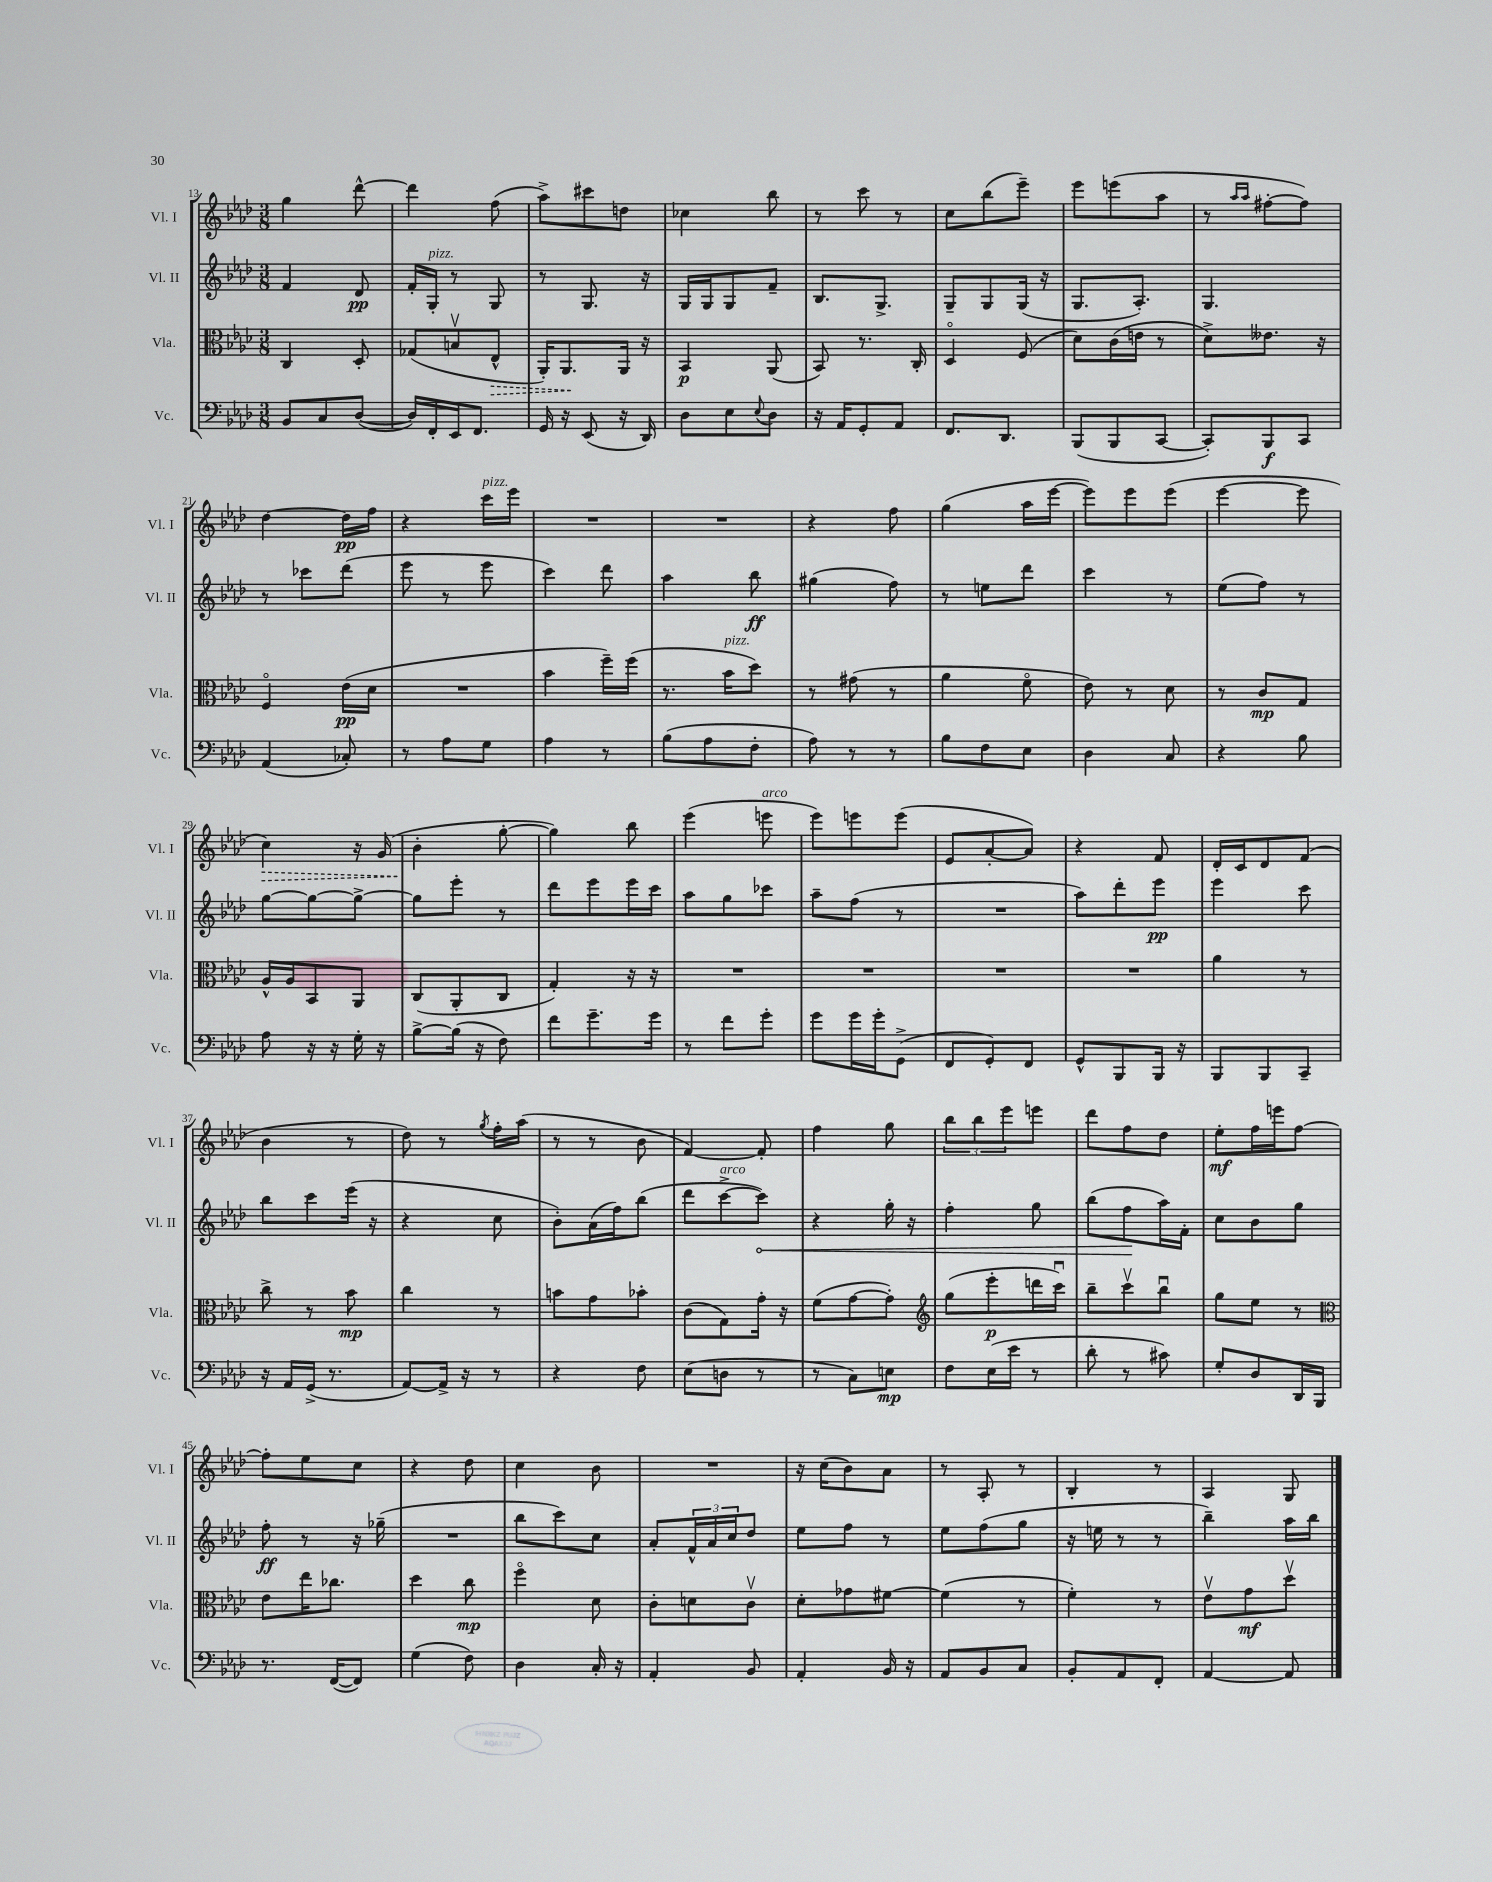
<<
\new StaffGroup <<
\new Staff = "s0" \with { instrumentName = "Vl. I" shortInstrumentName = "Vl. I" } {
    \clef treble \key aes \major \numericTimeSignature \time 3/8
    g''4 des'''8~-^ |
    des'''4 f''8( |
    aes''8->) cis'''8 d''8 |
    ces''4 bes''8 |
    r8 c'''8 r8 |
    c''8 bes''8( ees'''8--) |
    ees'''8 e'''8( aes''8 |
    r8 \grace { aes''16 aes''16 } fis''8~-. fis''8) |
    des''4~ des''16\pp f''16 |
    r4 c'''16^\markup { \italic "pizz." } ees'''16 |
    R4. |
    R4. |
    r4 f''8 |
    g''4( aes''16 ees'''16~ |
    ees'''8) ees'''8 ees'''8( |
    ees'''4~ ees'''8 |
    \once \override Hairpin.style = #'dashed-line c''4\>) r16 g'16( |
    bes'4-.\! g''8~-. |
    g''4) bes''8 |
    ees'''4( e'''8^\markup { \italic "arco" } |
    ees'''8) e'''8 e'''8( |
    ees'8 aes'8~-. aes'8) |
    r4 f'8 |
    des'16-. c'16 des'8 f'8( |
    bes'4 r8 |
    des''8) r8 \acciaccatura { g''8 } f''16-. aes''16( |
    r8 r8 bes'8 |
    f'4~) f'8-. |
    f''4 g''8 |
    \tuplet 3/2 { bes''8 bes''8 ees'''8 } e'''8 |
    des'''8 f''8 des''8 |
    ees''8-.\mf f''16 e'''16 f''8~ |
    f''8-. ees''8 c''8 |
    r4 des''8 |
    c''4 bes'8 |
    R4. |
    r16 c''16( bes'8) aes'8 |
    r8 aes8-. r8 |
    bes4-. r8 |
    aes4 g8 \bar "|." |
}
\new Staff = "s1" \with { instrumentName = "Vl. II" shortInstrumentName = "Vl. II" } {
    \clef treble \key aes \major \numericTimeSignature \time 3/8
    f'4 des'8\pp |
    f'16-. g16-.^\markup { \italic "pizz." } r8 g8 |
    r8 g8. r16 |
    g16 g16 g8 f'8-- |
    bes8. g8.-> |
    g8-- g8 g16( r16 |
    g8. aes8.-.) |
    g4. |
    r8 ces'''8 des'''8( |
    ees'''8 r8 ees'''8 |
    c'''4) des'''8 |
    aes''4 bes''8\ff |
    gis''4( f''8) |
    r8 e''8 des'''8 |
    c'''4 r8 |
    ees''8( f''8) r8 |
    g''8~ g''8~ g''8~-> |
    g''8 ees'''8-. r8 |
    des'''8 ees'''8 ees'''16 c'''16 |
    aes''8 g''8 ces'''8 |
    aes''8-- f''8( r8 |
    R4. |
    aes''8) des'''8-. ees'''8\pp |
    ees'''4 c'''8 |
    bes''8 c'''8 ees'''16( r16 |
    r4 c''8 |
    bes'8-.) aes'16( f''16) bes''8( |
    des'''8 c'''8~->^\markup { \italic "arco" } \once \override Hairpin.circled-tip = ##t c'''8\<) |
    r4 g''16-. r16 |
    f''4-. g''8 |
    bes''8( f''8\! aes''16) f'16-. |
    c''8 bes'8 g''8 |
    f''8-.\ff r8 r16 ges''16--( |
    R4. |
    bes''8 c'''8) c''8 |
    aes'8-. \tuplet 3/2 { f'16-^ aes'16 c''16 } des''8 |
    ees''8 f''8 r8 |
    ees''8 f''8( g''8 |
    r16 e''16 r8 r8 |
    bes''4--) aes''16 bes''16 \bar "|." |
}
\new Staff = "s2" \with { instrumentName = "Vla." shortInstrumentName = "Vla." } {
    \clef alto \key aes \major \numericTimeSignature \time 3/8
    c4 des8-. |
    ges8( b8\upbow \once \override Hairpin.style = #'dashed-line ees8-^\> |
    aes,16-.) aes,8.\! aes,16 r16 |
    bes,4\p aes,8( |
    bes,8) r8. c16-. |
    des4\flageolet f8( |
    des'8) c'16( e'16 r8 |
    des'8->) eeses'8. r16 |
    f4\flageolet ees'16\pp( des'16 |
    R4. |
    bes'4 f''16--) f''16( |
    r8. bes'16^\markup { \italic "pizz." } des''8) |
    r8 gis'8( r8 |
    aes'4 f'8\flageolet |
    ees'8) r8 des'8 |
    r8 c'8\mp g8 |
    aes16-^ aes16 bes,8 aes,8 |
    c8( aes,8-. c8 |
    g4-.) r16 r16 |
    R4. |
    R4. |
    R4. |
    R4. |
    aes'4 r8 |
    c''8-> r8 bes'8\mp |
    c''4 r8 |
    b'8 g'8 bes'8-. |
    c'8( g8) g'16-. r16 |
    f'8( g'8~ g'8-.) |
    \clef treble g''8( ees'''8-.\p d'''16 c'''16\downbow) |
    bes''8-- c'''8\upbow bes''8\downbow |
    g''8 ees''8 r8 |
    \clef alto ees'8 ees''16 ces''8. |
    des''4 c''8\mp |
    f''4\flageolet des'8 |
    c'8-. d'8 c'8\upbow |
    des'8-. ges'8 fis'8~ |
    fis'4( r8 |
    f'4-.) r8 |
    ees'8\upbow g'8\mf des''8\upbow \bar "|." |
}
\new Staff = "s3" \with { instrumentName = "Vc." shortInstrumentName = "Vc." } {
    \clef bass \key aes \major \numericTimeSignature \time 3/8
    bes,8 c8 des8~( |
    des16) f,16-. ees,16 f,8. |
    g,16 r16 ees,8( r16 des,16) |
    des8 ees8 \appoggiatura { ees8 } des8 |
    r16 aes,16 g,8-. aes,8 |
    f,8. des,8. |
    bes,,8( bes,,8 c,8~ |
    c,8-.) bes,,8\f c,8 |
    aes,4( ces8-.) |
    r8 aes8 g8 |
    aes4 r8 |
    bes8( aes8 f8-. |
    aes8) r8 r8 |
    bes8 f8 ees8 |
    des4 c8 |
    r4 bes8 |
    aes8 r16 r16 g16-. r16 |
    bes8~-> bes16( r16 f8) |
    f'8 g'8.-- g'16 |
    r8 f'8 g'8-. |
    g'8 g'16 g'16-. g,8->( |
    f,8 g,8-.) f,8 |
    g,8-^ bes,,8 bes,,16 r16 |
    bes,,8 bes,,8 c,8-- |
    r16 aes,16 g,16->( r8. |
    aes,8~) aes,16-> r16 r8 |
    r4 f8 |
    ees8( d8 r8 |
    r8 c8) e8\mp |
    f8 ees16( ees'16 r8 |
    des'8-. r8 cis'8) |
    g8-. des8 des,16 bes,,16 |
    r8. f,16~( f,8) |
    g4( f8) |
    des4 c16-. r16 |
    aes,4-. bes,8 |
    aes,4-. bes,16 r16 |
    aes,8 bes,8 c8 |
    bes,8-. aes,8 f,8-. |
    aes,4~ aes,8 \bar "|." |
}
>>
>>
\layout { \context { \Score currentBarNumber = #13 } }
